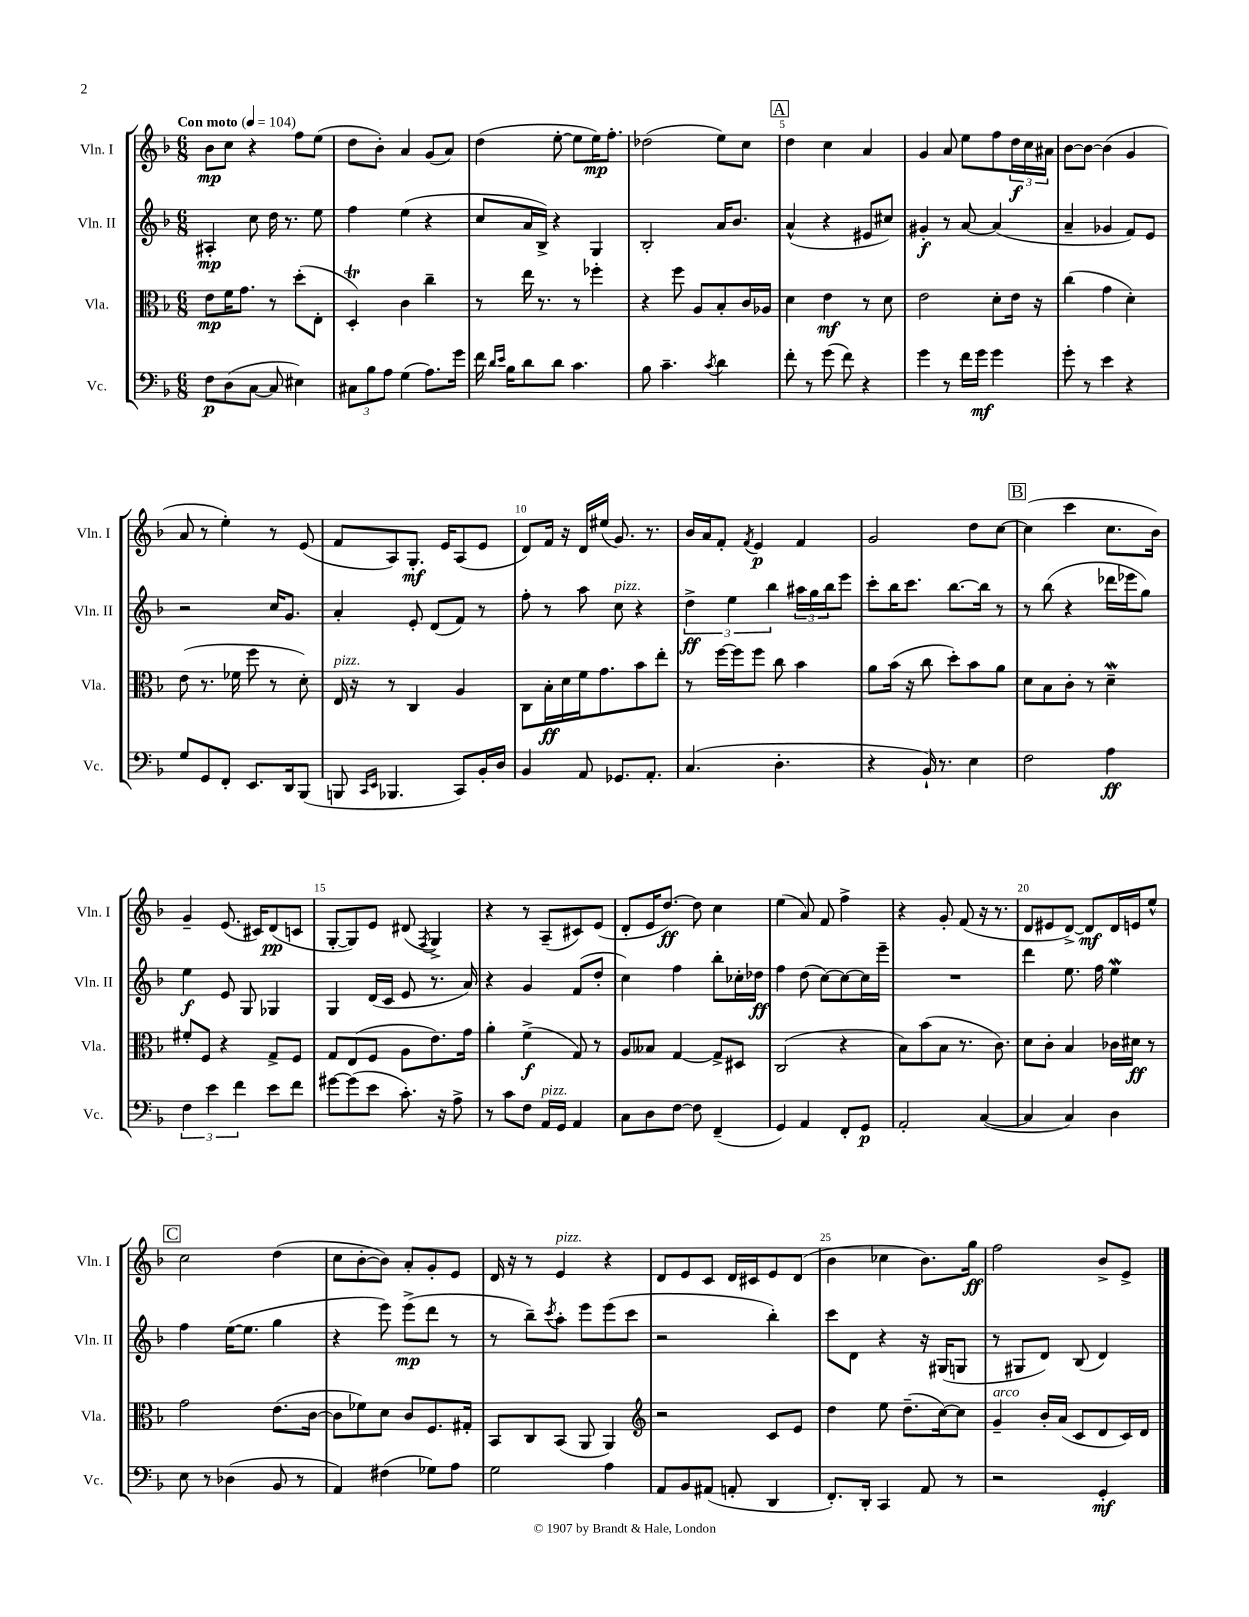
<<
\new StaffGroup <<
\new Staff = "s0" \with { instrumentName = "Vln. I" shortInstrumentName = "Vln. I" } {
    \clef treble \key f \major \numericTimeSignature \time 6/8 \tempo "Con moto" 4 = 104
    bes'8\mp c''8 r4 f''8 e''8( |
    d''8 bes'8-.) a'4 g'8( a'8) |
    d''4( e''8~-. e''8 e''16\mp) f''8.-. |
    des''2( e''8) c''8 |
    \mark \markup { \box "A" } d''4 c''4 a'4 |
    g'4 a'8 e''8 f''8 \tuplet 3/2 { d''16\f c''16 ais'16 } |
    bes'8~ bes'8~ bes'4( g'4 |
    a'8 r8 e''4-.) r8 e'8( |
    f'8 a8) g8.-.\mf e'16 a8( e'8 |
    d'8) f'16 r16 d'16 eis''16( g'8.) r8. |
    bes'16 a'16 f'8-. \acciaccatura { f'8 } e'4\p f'4 |
    g'2 d''8 c''8~ |
    \mark \markup { \box "B" } c''4( c'''4 c''8. bes'16) |
    g'4-- e'8.( cis'16) d'8\pp( c'8 |
    g8~-. g8) e'8 dis'8( \acciaccatura { f8 } g4->) |
    r4 r8 a8--( cis'8) e'8( |
    d'8-. e'16 d''8.~\ff) d''8 c''4 |
    e''4( a'8) f'8 f''4-> |
    r4 g'8-. f'8( r16 r8. |
    d'8 eis'8 d'8~->) d'8\mf d'16 e'16 e''8-^ |
    \mark \markup { \box "C" } c''2 d''4( |
    c''8 bes'8~-. bes'8) a'8-. g'8-. e'8 |
    d'16 r16 r8 e'4^\markup { \italic "pizz." } r4 |
    d'8 e'8 c'8 d'16 cis'16 e'8 d'8( |
    bes'4 ces''4 bes'8.) g''16\ff |
    f''2 bes'8-> e'8-> \bar "|." |
}
\new Staff = "s1" \with { instrumentName = "Vln. II" shortInstrumentName = "Vln. II" } {
    \clef treble \key f \major \numericTimeSignature \time 6/8
    ais4-.\mp c''8 d''16 r8. e''8 |
    f''4 e''4( r4 |
    c''8 a'16 bes16->) r4 g4 |
    bes2-. a'16 bes'8. |
    \mark \markup { \box "A" } a'4-^( r4 eis'8 cis''8) |
    gis'4-.\f r8 a'8~ a'4( |
    a'4-- ges'4 f'8) e'8 |
    r2 c''16 g'8. |
    a'4-. e'8-. d'8( f'8) r8 |
    f''8-. r8 a''8 c''8^\markup { \italic "pizz." } r4 |
    \tuplet 3/2 { d''4->\ff e''4 bes''4 } \tuplet 3/2 { ais''16 g''16 bes''16 } e'''8 |
    c'''8-. bes''16 c'''8. bes''8.~ bes''16 r8 |
    \mark \markup { \box "B" } r8 bes''8( r4 des'''16 ees'''16 g''8) |
    e''4\f e'8 g8 ges4 |
    g4 d'16( c'16 e'8 r8. a'16) |
    r4 g'4 f'8( d''8-. |
    c''4) f''4 bes''8-. ces''16-. des''16\ff |
    f''4 d''8( c''8~) c''8~ c''16 e'''16-- |
    R2. |
    d'''4 e''8. f''16 e''4\mordent |
    \mark \markup { \box "C" } f''4 e''16~( e''8. g''4 |
    r4 e'''8) e'''8->\mp( d'''8 r8 |
    r8 bes''8--) \acciaccatura { c'''8 } a''8-. e'''8 e'''8( c'''8 |
    r2 bes''4-.) |
    c'''8 d'8 r4 r16 gis16( g8 |
    r8 gis8 d'8) bes8( d'4) \bar "|." |
}
\new Staff = "s2" \with { instrumentName = "Vla." shortInstrumentName = "Vla." } {
    \clef alto \key f \major \numericTimeSignature \time 6/8
    e'8\mp f'16 g'8. r8 d''8-.( e8-. |
    d4-.\trill) c'4 c''4-- |
    r8 e''16 r8. r8 fes''4-. |
    r4 f''8 a8 bes8-. c'16 aes16 |
    \mark \markup { \box "A" } d'4 e'4\mf r8 d'8 |
    e'2 d'8-. e'16 r16 |
    c''4( g'4 d'4-.) |
    e'8( r8. fes'16 f''8 r8 d'8-.) |
    e16^\markup { \italic "pizz." } r16 r8 c4 a4 |
    c8 bes16-.\ff d'16 f'16 g'8. bes'8 e''8-. |
    r8 f''16~ f''16 f''8 c''8 bes'4 |
    a'8 bes'16( r16 c''8 d''8-.) bes'8 a'8 |
    \mark \markup { \box "B" } d'8 bes8 c'8-. r8 d'4--\mordent |
    fis'8-. f8 r4 g8-> f8 |
    g8 e8( f8 a8 e'8.) g'16 |
    a'4-. f'4->\f( g8) r8 |
    a8 beses8 g4~ g8-> dis8 |
    c2( r4 |
    bes8) bes'8( bes8 r8. c'8.) |
    d'8 c'8-. bes4 ces'16 dis'16\ff r8 |
    \mark \markup { \box "C" } g'2 e'8.( c'16~ |
    c'8 fes'8) d'8 c'8 f8. gis16-. |
    bes,8 c8 bes,8( a,8 a,4) |
    \clef treble r2 c'8 e'8 |
    d''4 e''8 d''8.--( c''16~) c''8 |
    g'4--^\markup { \italic "arco" } bes'16-. a'16( c'8 d'8 c'16) d'16 \bar "|." |
}
\new Staff = "s3" \with { instrumentName = "Vc." shortInstrumentName = "Vc." } {
    \clef bass \key f \major \numericTimeSignature \time 6/8
    f8\p d8( c8~ c8 eis4) |
    \tuplet 3/2 { cis8 bes8 a8 } g4( a8.) g'16 |
    f'16 \grace { d'16 e'16 } bes16 d'8 d'8 c'4. |
    bes8 c'4.-- \acciaccatura { c'8 } d'4 |
    \mark \markup { \box "A" } f'8-. r8 g'8( f'8) r4 |
    g'4 r8 f'16 g'16\mf g'4 |
    g'8-. r8 e'4 r4 |
    g8 g,8 f,8-. e,8. d,16 bes,,8( |
    b,,8 \grace { c,16 e,16 } bes,,4. c,8) bes,16-. d16 |
    bes,4 a,8 ges,8. a,8.-. |
    c4.( d4.-. |
    r4 bes,16-!) r8. e4 |
    \mark \markup { \box "B" } f2 a4\ff |
    \tuplet 3/2 { f4 e'4 f'4 } e'8 f'8 |
    gis'8~ gis'8( e'8 c'8.-.) r16 a8-> |
    r8 c'8 f8 a,16^\markup { \italic "pizz." } g,16 a,4 |
    c8 d8 f8~ f8 f,4--( |
    g,4) a,4 f,8-. g,8\p |
    a,2-. c4~( |
    c4 c4) d4 |
    \mark \markup { \box "C" } e8 r8 des4( bes,8 r8 |
    a,4) fis4( ges8) a8 |
    g2 a4 |
    a,8 bes,8 ais,8( a,8-. d,4 |
    f,8.-.) d,16-. c,4 a,8 r8 |
    r2 g,4-.\mf \bar "|." |
}
>>
>>
\layout { \context { \Score \override BarNumber.break-visibility = ##(#f #t #t) barNumberVisibility = #(every-nth-bar-number-visible 5) } }
